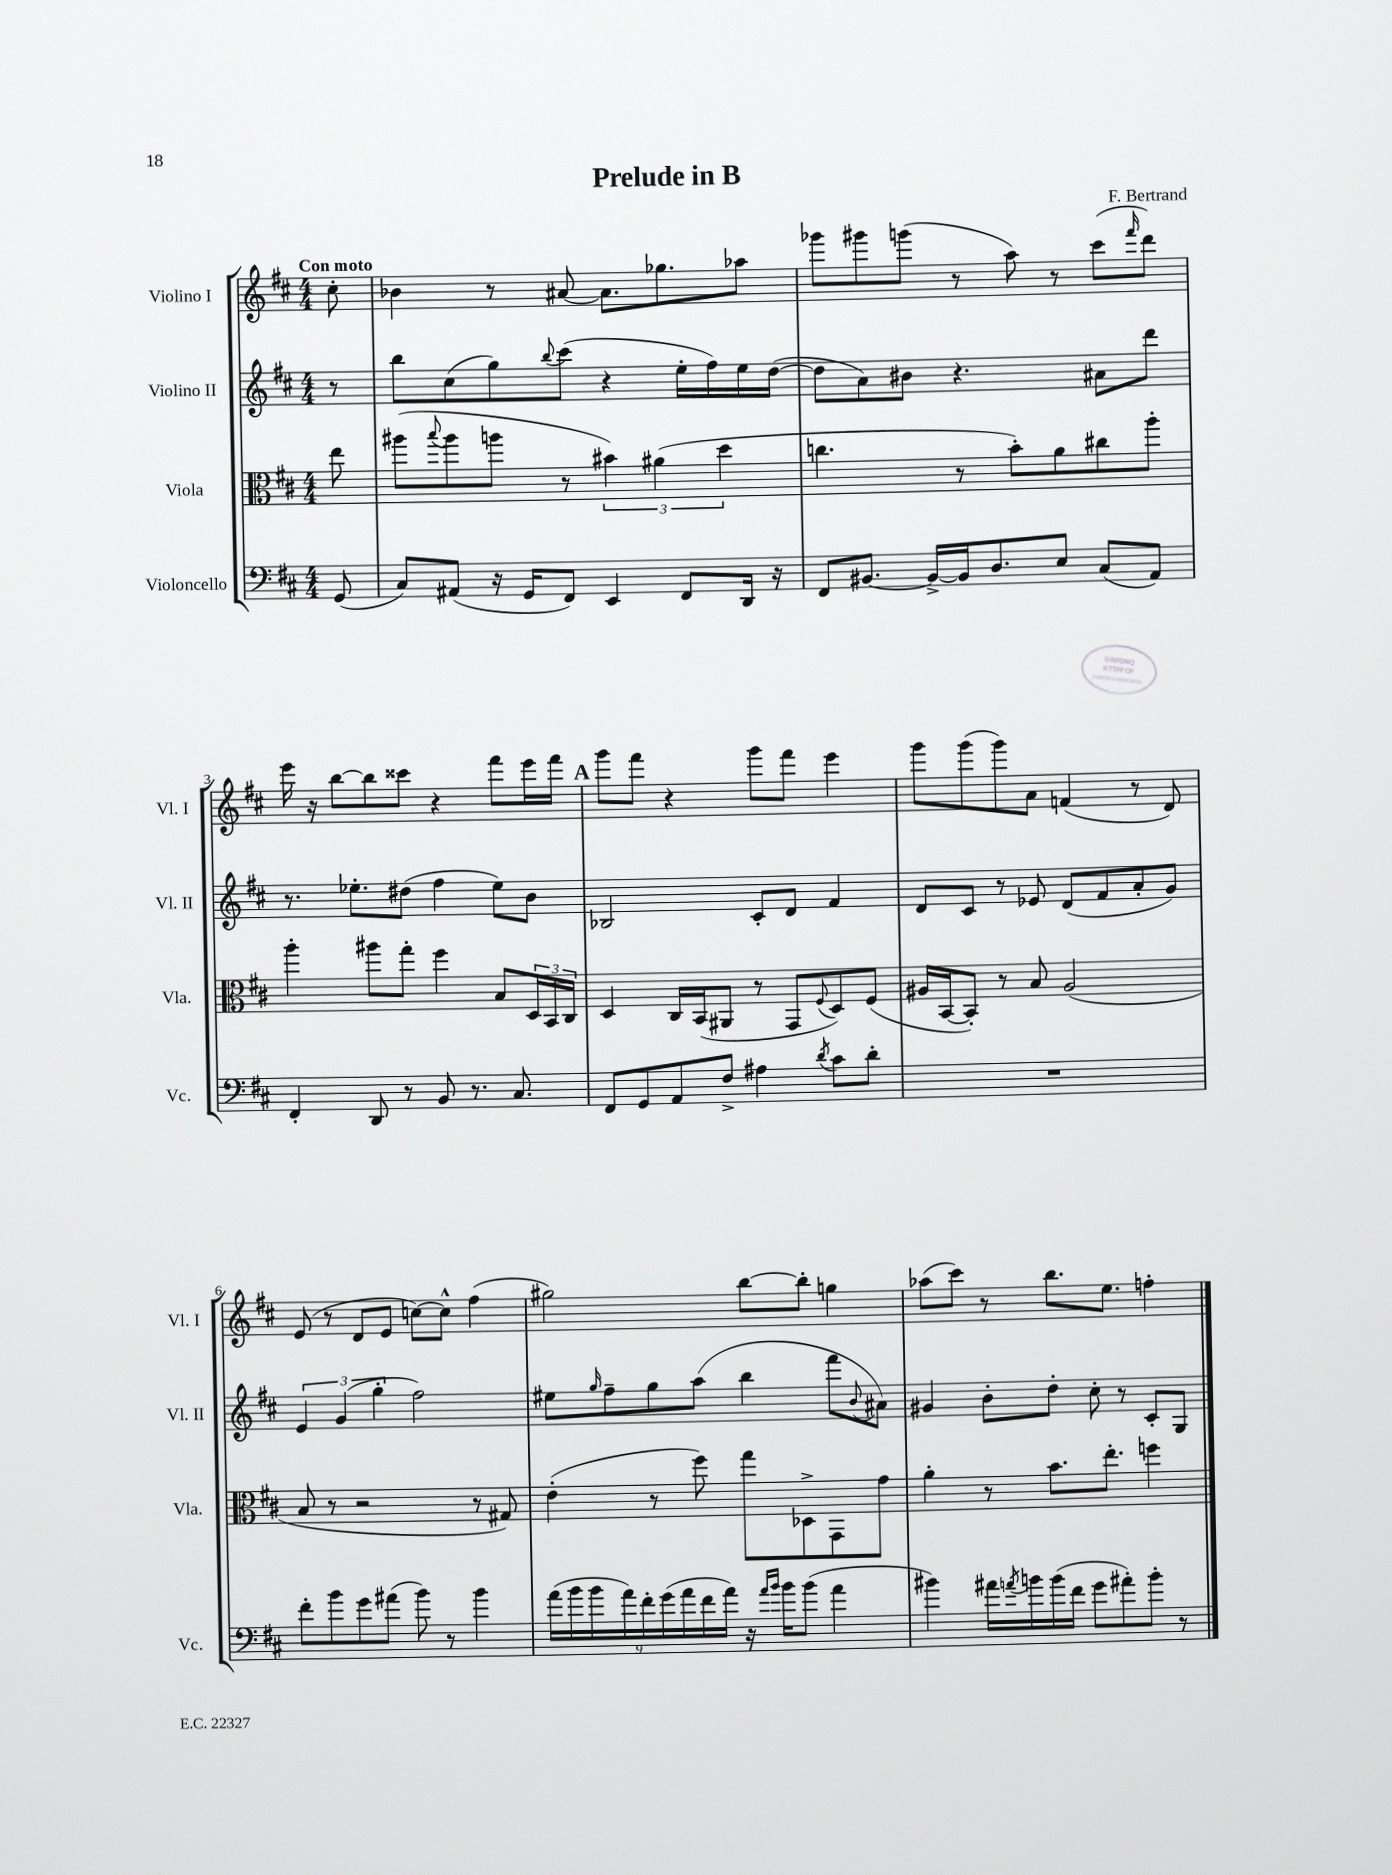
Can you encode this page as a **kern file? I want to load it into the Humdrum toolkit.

**kern	**kern	**kern	**kern
*staff4	*staff3	*staff2	*staff1
*clefF4	*clefC3	*clefG2	*clefG2
*k[f#c#]	*k[f#c#]	*k[f#c#]	*k[f#c#]
*M4/4	*M4/4	*M4/4	*M4/4
(8GG	8ee	8r	8cc#'
=	=	=	=
8C#)	(8aa#	8bb	4b-
.	8qqbb	.	.
(8AA#	8aa#	(8cc#	.
16r	8aa	8gg)	8r
16GG	.	.	.
.	.	8qqbb	.
8FF#)	8r	(8ccc#	[8a#
4EE	6b#)	4r	8.a#]
.	(6a#	.	.
.	.	.	8.gg-
8FF#	.	16ee'	.
.	.	16ff#)	.
.	6dd	.	.
16DD	.	16ee	8aa-
16r	.	([16dd	.
=	=	=	=
8FF#	4.cc	8dd]	8ggg-
[8.BB#	.	8a)	8ggg#
.	.	8b#	(8ggg
16BB#^_	.	.	.
16BB#]	8r	4.r	8r
8.D	.	.	.
.	8b')	.	8aa)
8E	8a	.	8r
(8C#	8cc#	8a#	(8ccc#
.	.	.	16qqfff#
8AA)	8aa'	8ddd	8ddd)
=	=	=	=
4FF#'	4aa'	8.r	16eee
.	.	.	16r
.	.	.	[8bb
.	.	8.ee-'	.
8DD	8aa#	.	8bb]
8r	8gg'	(8dd#	8ccc##
8BB	4ff#	4ff#	4r
8.r	.	.	.
.	8B	8ee-)	8fff#
8.C#	.	.	.
.	24D	8b	16eee
.	24BB	.	.
.	.	.	16fff#
.	24C#	.	.
=	=	=	=
8FF#	4D	2B-	8ggg
8GG	.	.	8fff#
8AA	16C#	.	4r
.	(16BB	.	.
8F#^	8AA#	.	.
4A#	8r	8c#'	8ggg
.	8GG	8d	8fff#
8qd	8qqF#	.	.
8c#	8D)	4f#	4eee
8d'	(8F#	.	.
=	=	=	=
1r	16A#	8d	8ggg
.	[16BB	.	.
.	8BB'])	8c#	(8ggg
.	8r	8r	8ggg)
.	8B	8e-	8a
.	(2A#	(8d	(4f
.	.	8f#	.
.	.	8a'	8r
.	.	8g)	8d)
=	=	=	=
8f#'	8B	6e	(8e
8b	8r	.	8r
.	.	(6g	.
8g	2r	.	8d
.	.	6gg'	.
(8a#	.	.	8e
8b)	.	2ff#)	[8cc)
8r	.	.	8cc^^]
4b	8r	.	(4ff#
.	8G#)	.	.
=	=	=	=
(18a	(4e'	8ee#	2gg#)
18b	.	.	.
18b	.	.	.
.	.	16qqgg	.
.	.	8ff#~	.
18a)	.	.	.
18f#'	.	.	.
.	8r	8gg	.
(18g	.	.	.
18a	.	.	.
.	8ff#)	(8aa	.
18f#	.	.	.
18a)	.	.	.
16r	8gg	4bb	[8bb
16qqa	.	.	.
16qqb	.	.	.
16b	.	.	.
(8b	8D-^	.	8bb']
4a	8GG	8fff#	4gg
.	.	8qqb	.
.	8g	8a#)	.
=	=	=	=
4b#)	4a'	4g#	(8aa-
.	.	.	8ccc#)
16a#	8r	8b'	8r
8qa	.	.	.
16b	.	.	.
(16b	8.b	8dd'	8.bb
16f#	.	.	.
8g	.	8cc#'	.
.	8.ee'	.	8.ee
8a#')	.	8r	.
8b'	4ff	8c#'	4ff'
8r	.	8G	.
==	==	==	==
*-	*-	*-	*-
